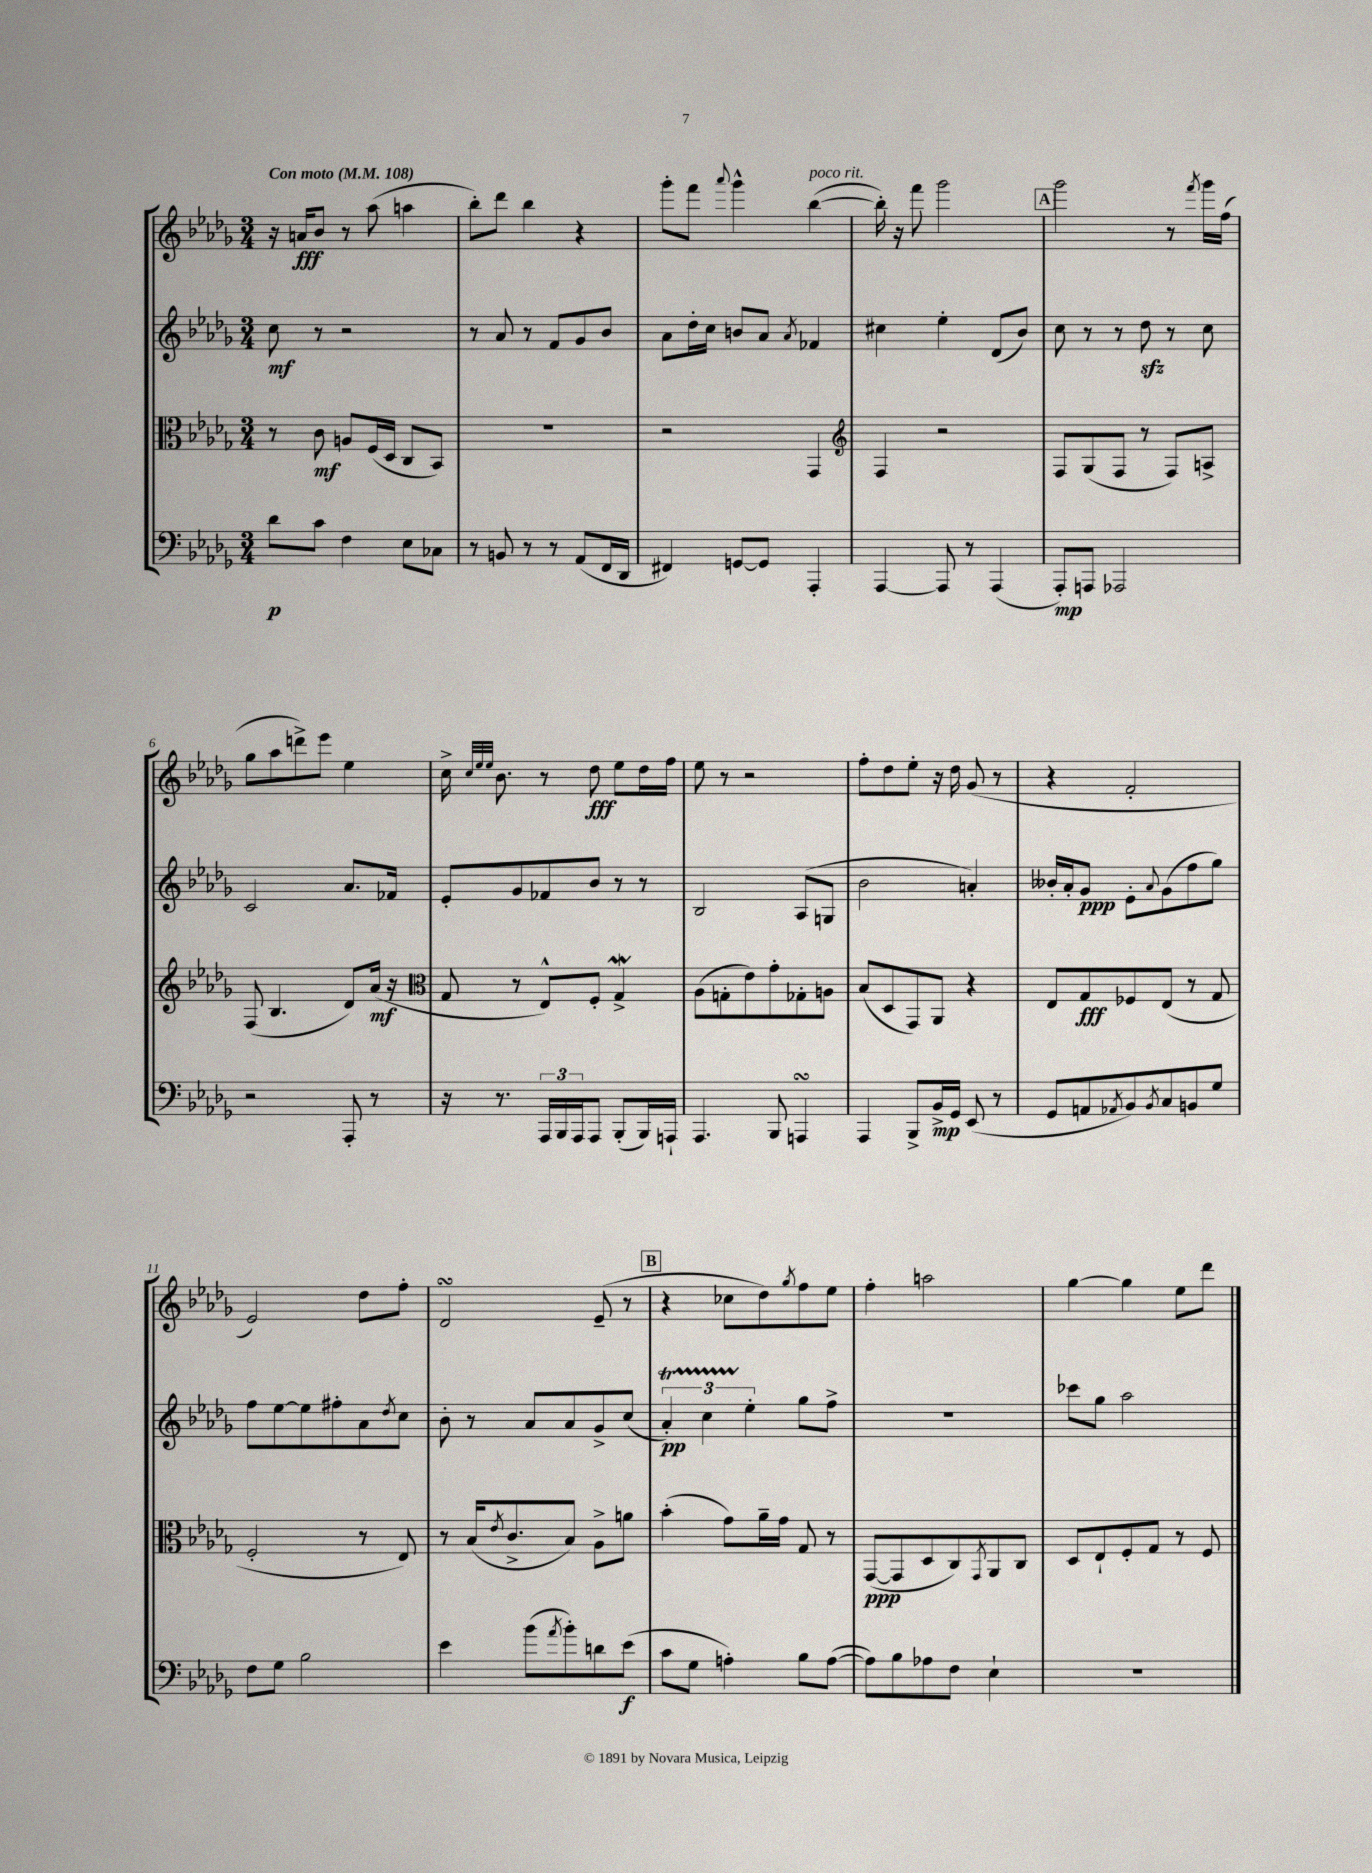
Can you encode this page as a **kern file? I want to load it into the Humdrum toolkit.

**kern	**kern	**kern	**kern
*staff4	*staff3	*staff2	*staff1
*clefF4	*clefC3	*clefG2	*clefG2
*k[b-e-a-d-g-]	*k[b-e-a-d-g-]	*k[b-e-a-d-g-]	*k[b-e-a-d-g-]
*M3/4	*M3/4	*M3/4	*M3/4
*MM108	*MM108	*MM108	*MM108
8d-	8r	8cc	16r
.	.	.	16a
8c	8c	8r	8b-
4F	8A	2r	8r
.	(16F	.	(8aa-
.	16D-	.	.
8E-	8C	.	4aa
8C-	8BB-)	.	.
=	=	=	=
8r	2.r	8r	8bb-')
8BB	.	8a-	8ddd-
8r	.	8r	4bb-
8r	.	8f	.
(8AA-	.	8g-	4r
16FF	.	8b-	.
16DD-	.	.	.
=	=	=	=
4FF#)	2r	8a-	8ggg-'
.	.	16dd-'	8fff
.	.	16cc	.
.	.	.	8qqaaa-
[8GG	.	8b	4ggg-^^
8GG]	.	8a-	.
.	.	8qa-	.
4AAA-'	4GG-	4f-	([4bb-
=	=	=	=
*	*clefG2	*	*
[4AAA-	4F	4cc#	16bb-'])
.	.	.	16r
.	.	.	8fff
8AAA-]	2r	4ee-'	2ggg-
8r	.	.	.
(4AAA-	.	(8d-	.
.	.	8b-)	.
=	=	=	=
8AAA-')	8F	8cc	2ggg-
8AAA	(8G-	8r	.
2AAA-	8F	8r	.
.	8r	8dd-	.
.	8F)	8r	8r
.	.	.	8qfff
.	8A^	8cc	16ggg-
.	.	.	(16ff
=	=	=	=
2r	(8F	2c	8gg-
.	4.B-	.	8aa-
.	.	.	8ddd^)
.	.	.	8eee-
8AAA-'	8d-)	8.a-	4ee-
8r	(16a-	.	.
.	16r	16f-	.
=	=	=	=
*	*clefC3	*	*
16r	8G-	8e-'	16cc^
.	.	.	32qqcc
.	.	.	32qqee-
.	.	.	32qqee-
8.r	.	.	8.b-
.	8r	8g-	.
24AAA-	8E-^^)	8f-	8r
24BBB-	.	.	.
24AAA-	.	.	.
8AAA-	8F'	8b-	8dd-
(8BBB-'	4G-^	8r	8ee-
16BBB-)	.	8r	16dd-
16AAA`	.	.	16ff
=	=	=	=
4.AAA-	(8A-	2B-	8ee-
.	8G'	.	8r
.	8e-)	.	2r
8BBB-	8g-'	.	.
4AAA	8G-'	(8A-	.
.	8A	8G	.
=	=	=	=
4AAA-	(8B-	2b-	8ff'
.	8D-	.	8dd-
8BBB-^	8GG-)	.	8ee-'
16BB-^	8AA-	.	16r
16GG-	.	.	16dd-
(8EE-	4r	4a')	(8g-
8r	.	.	8r
=	=	=	=
8GG-	8E-	16b--'	4r
.	.	16a-'	.
8AA	8G-	8g-	.
8qAA-	.	.	.
8BB-)	8F-	8e-'	2f'
8qBB-	.	8qqa-	.
8C	(8E-	(8g-	.
8BB	8r	8ff	.
8G-	8G-	8gg-)	.
=	=	=	=
8F	2F'	8ff	2e-)
8G-	.	[8ee-	.
2B-	.	8ee-]	.
.	.	8ff#'	.
.	8r	8a-	8dd-
.	.	8qdd-	.
.	8E-)	8cc	8ff'
=	=	=	=
4e-	8r	8b-'	2d-
.	(16B-	8r	.
.	8qe-	.	.
.	8.c^	.	.
(8b-	.	8a-	.
8qa-	.	.	.
8b-')	8B-)	8a-	.
8d	8A-^	8g-^	(8e-~
(8e-	8a	(8cc	8r
=	=	=	=
8c	(4b-'	6a-')	4r
8G-	.	.	.
.	.	6cc	.
4A')	8g-)	.	8cc-
.	.	6ee-'	.
.	16a-~	.	8dd-)
.	16g-	.	.
.	.	.	8qgg-
8B-	8G-	8gg-	8ff
([8A	8r	8ff^	8ee-
=	=	=	=
8A])	([8GG-	2.r	4ff'
8B-	8GG-]	.	.
8A-	8D-	.	2aa
8F	8C)	.	.
.	8qGG-	.	.
4E-`	8AA-	.	.
.	8C	.	.
=	=	=	=
2.r	8D-	8ccc-	[4gg-
.	8E-`	8gg-	.
.	8F'	2aa-	4gg-]
.	8G-	.	.
.	8r	.	8ee-
.	8F	.	8ddd-
==	==	==	==
*-	*-	*-	*-
